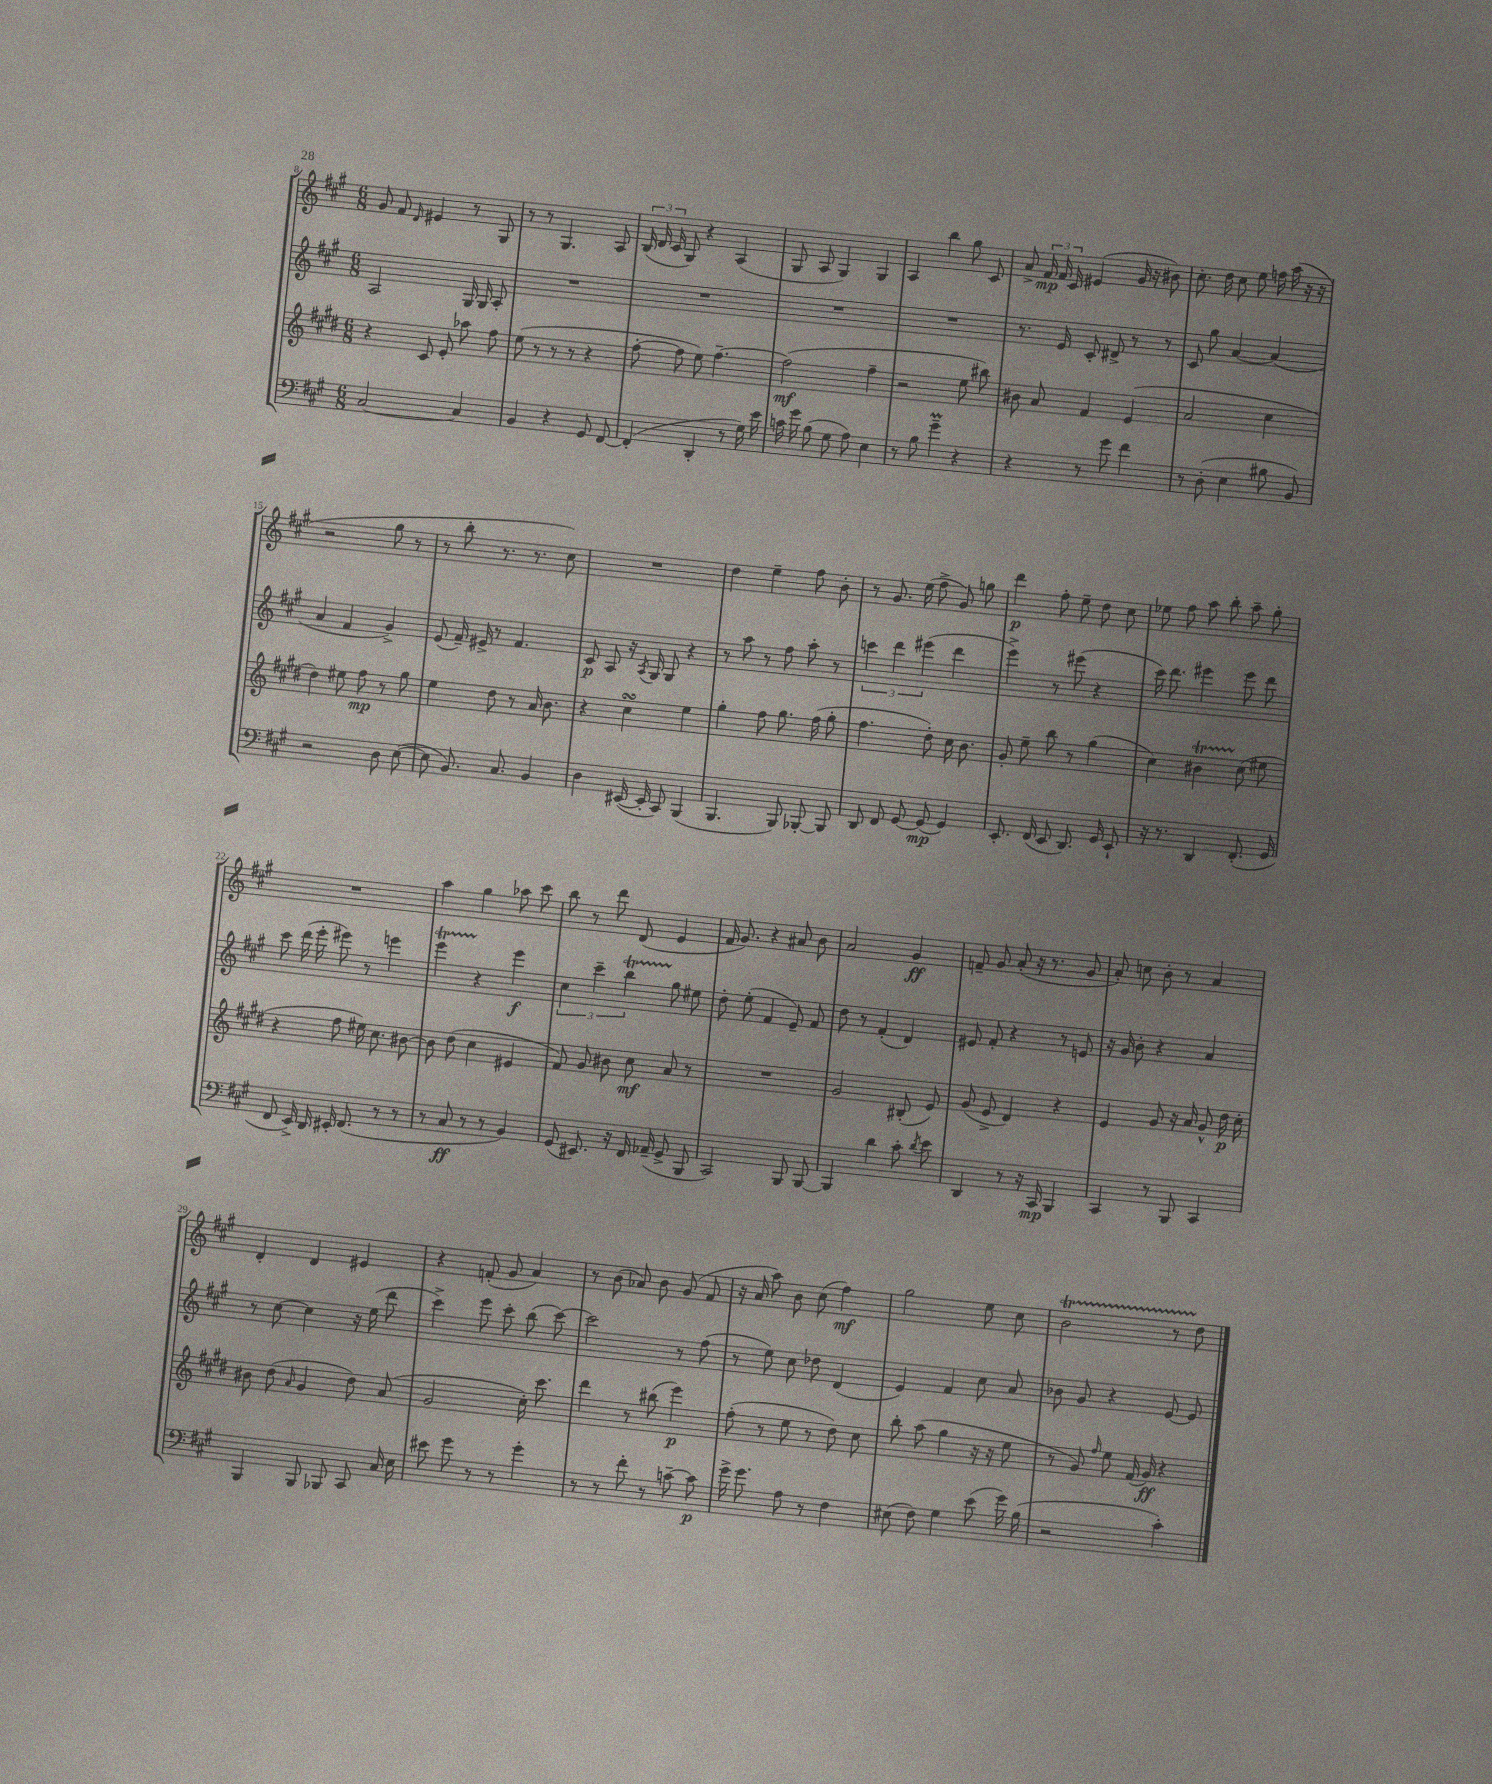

**kern	**kern	**kern	**kern
*staff4	*staff3	*staff2	*staff1
*clefF4	*clefG2	*clefG2	*clefG2
*k[f#c#g#]	*k[f#c#g#d#]	*k[f#c#g#]	*k[f#c#g#]
*M6/8	*M6/8	*M6/8	*M6/8
[2C#	4r	2A	8g#
.	.	.	8f#
.	.	.	16qqd
.	8c#	.	4e#
.	8e'	.	.
4C#]	8aa-	16G#	8r
.	.	16G#	.
.	8ff#	8A'	8G#
=	=	=	=
4BB	(8ee	2.r	8r
.	8r	.	8r
4r	8r	.	4.G#
.	8r	.	.
8GG#	4r	.	.
[8FF#	.	.	8A
=	=	=	=
(4FF#']	[8ff#'	2.r	(24B
.	.	.	24d
.	.	.	24c#
.	8ff#]	.	8G#)
4DD'	8ee)	.	4r
.	[4.ff#~	.	.
8r	.	.	(4A
16G#)	.	.	.
16e	.	.	.
=	=	=	=
16c	(2ff#]	2.r	8G#
16g#	.	.	.
(8B	.	.	8A
8G#	.	.	4G#)
8A)	.	.	.
4E	4ff#~	.	4G#
=	=	=	=
8r	2r	2.r	4A
8B	.	.	.
4g#~	.	.	4bb
4r	8ee	.	8gg#
.	8bb#)	.	8c#
=	=	=	=
4r	8b#	8.r	8a^
.	8a	.	24f#
.	.	.	24f#
.	.	16e	.
.	.	.	24c#
8r	4f#	8c#'	(4e#
8g#	.	8d#^	.
4f#	(4e	8r	16g#
.	.	.	16r
.	.	8r	8b#)
=	=	=	=
8r	2a	8c#	8.cc#'
(8D'	.	8gg#	.
.	.	.	16dd
4E	.	[4a	8cc#
.	.	.	8ee
8B#	4cc#	(4a]	16ff
.	.	.	(16aa
8BB)	.	.	16r
.	.	.	16r
=	=	=	=
2r	4dd#)	4a	2r
.	8ee#	4f#	.
.	8ff#	.	.
8D	8r	4g#^)	8gg#
([8E	8gg#	.	8r
=	=	=	=
8E]	4ee	(8e	8r
8.BB)	.	16f#~)	8bb'
.	.	16e#^	.
.	8dd#	8r	8.r
8.C#	.	.	.
.	8r	4.f#	.
.	.	.	8.r
4BB	16a	.	.
.	8.b	.	.
.	.	.	8cc#)
=	=	=	=
4D	4r	8c#	2.r
.	.	8A	.
([16EE#	4cc#	16r	.
.	.	8qA	.
16EE#']	.	16G#	.
8CC#)	.	8G#	.
(4BBB	4ee	4r	.
=	=	=	=
4.BBB	4gg#'	8r	4dd
.	.	8aa	.
.	8ff#	8r	4ee~
8BBB)	8.gg#	8ff#	.
[8BBB-'	.	8aa'	8ff#
.	(16ff#	.	.
8BBB-]	8gg#'	8r	8b'
=	=	=	=
8DD	4.ff#	6ccc	8r
8FF#	.	.	8.g#
.	.	6ddd	.
[8GG#	.	.	.
.	.	.	(16ee
.	.	(6eee#	.
(8GG#]	8dd#')	.	8ff#^
4GG#)	16cc#	4ddd	8g#)
.	8.b	.	.
.	.	.	8gg
=	=	=	=
8.EE'	8g#'	4eee^)	4ddd
.	8ee~	.	.
(16FF#	.	.	.
8EE	8bb	8r	8ff#'
8.DD)	8r	(8eee#	8ee~
.	(4gg#	4r	8dd
16GG#	.	.	.
8EE`	.	.	8cc#
=	=	=	=
16r	4cc#)	16ccc#)	8ee-
8.r	.	8.ddd	.
.	.	.	8ff#
4DD	4b#	4eee#	8aa
.	.	.	8bb'
(8.FF#'	(8cc#	8eee#	8aa~
.	8ee#	8ddd	8gg#'
16GG#	.	.	.
=	=	=	=
8FF#	4r	8ccc#	2.r
16EE^)	.	(16ddd	.
16DD	.	16eee'	.
16EE#'	8ff#	8eee#)	.
(8.FF#	.	.	.
.	16ee#)	8r	.
.	8.cc#	.	.
8r	.	4eee	.
8r	[8b#	.	.
=	=	=	=
8r	8b#]	4eee	4aa
8C#	(8dd#	.	.
8r	4cc#	4r	4gg#
8r	.	.	.
4BB)	4e#	4eee	8aa-
.	.	.	8ccc#
=	=	=	=
(8GG#	8f#)	6cc#	8bb
8.EE#)	8g#	.	8r
.	.	6ccc#~	.
.	8b#	.	8ddd
16r	.	.	.
.	.	6bb	.
16FF#	8cc#	.	(8d
(16AA-~	.	.	.
8GG#^	8a	8gg#	4e
8BBB	8r	8ee#	.
=	=	=	=
2CC#)	2.r	8dd'	16f#
.	.	.	8.g#)
.	.	(8ee'	.
.	.	4f#	4r
8BBB	.	8e~)	8a#
[8BBB	.	8f#	8b
=	=	=	=
4BBB]	2g#	8dd	2a
.	.	8r	.
4d	.	(4f#'	.
8c#'	(8B#'	4d)	4g#
8qd	.	.	.
8e	8e)	.	.
=	=	=	=
4DD	(8g#	8e#	8f~
.	8e^	8f#'	8g#
8r	4d#)	4r	(8a'
16r	.	.	16r
16CC#	.	.	8.r
4BBB	4r	8r	.
.	.	8e	8g#
=	=	=	=
4CC#	4e	16r	8a')
.	.	16g#	.
.	.	8b'	8cc
8r	8g#	4r	8b'
8BBB	16r	.	8r
.	16a	.	.
4CC#	8g#^^	4a	4a
.	16dd#	.	.
.	16cc#'	.	.
=	=	=	=
4BBB	8b#	8r	4d'
.	(8dd#	[8cc#	.
.	16qqa	.	.
8BBB	4g#	4cc#]	4d
8BBB-	.	.	.
8CC#	8dd#)	16r	4e#
.	.	(16ee	.
16C#	(8a	8ddd	.
16E	.	.	.
=	=	=	=
8e#	2g#	4ccc#^)	4r
8g#	.	.	.
8r	.	8eee	(8f'
8r	.	8ccc#'	8g#
4g#'	16cc#')	(8bb	4a)
.	8.ccc#	.	.
.	.	[8ccc#)	.
=	=	=	=
8r	4ddd#	2ccc#]	8r
8r	.	.	(8b
8f#'	8r	.	8a-)
8r	(8bb#	.	8b
[8c~	4eee)	8r	(8g#
8c]	.	(8ff#	8f#
=	=	=	=
16g#^	(8ff#'	8r	16r
8.g#	.	.	16a
.	8r	8ee)	8aa)
8A	8ee	8cc#	8b
8r	8r	8dd-	(8cc#
4F#	8dd#)	(4d	4ff#)
.	8cc#	.	.
=	=	=	=
(8E#	8bb'	4e)	2gg#
8F#)	(8aa	.	.
4G#	4gg#	4f#	.
(8e	16r	8cc#	8ee
.	16r	.	.
16g#)	8ee	8a	8cc#
(16B	.	.	.
=	=	=	=
2r	8r	8b-	2b
.	8g#)	8g#	.
.	16qqff#	.	.
.	8ee	4r	.
.	(16f#	.	.
.	16g#)	.	.
4c#')	4r	[8e	8r
.	.	8e]	8dd
==	==	==	==
*-	*-	*-	*-
